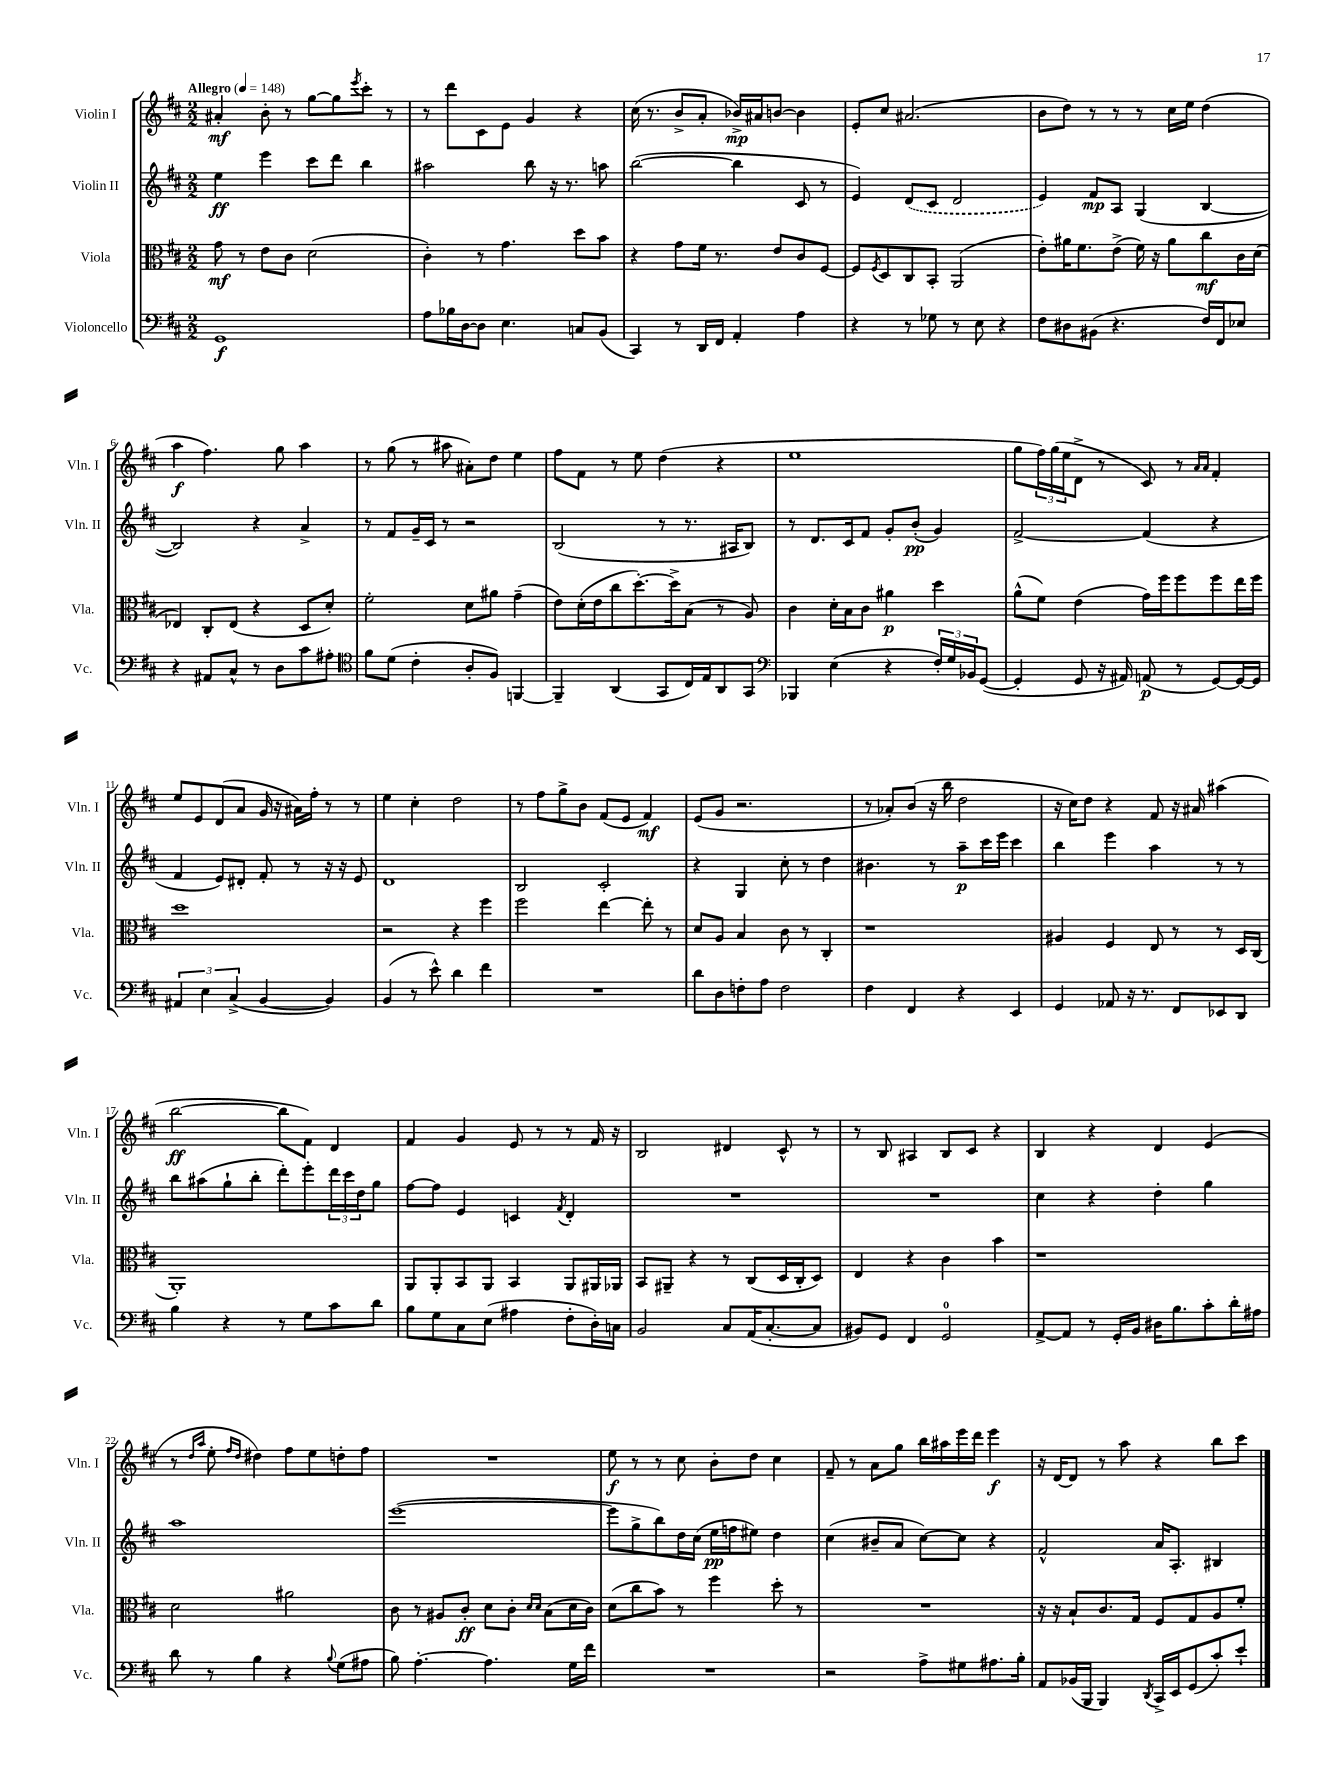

**kern	**dynam	**kern	**dynam	**kern	**dynam	**kern	**dynam
*part4	*part4	*part3	*part3	*part2	*part2	*part1	*part1
*staff4	*staff4	*staff3	*staff3	*staff2	*staff2	*staff1	*staff1
*I"Violoncello	*	*I"Viola	*	*I"Violin II	*	*I"Violin I	*
*I'Vc.	*	*I'Vla.	*	*I'Vln. II	*	*I'Vln. I	*
*clefF4	*	*clefC3	*	*clefG2	*	*clefG2	*
*k[f#c#]	*	*k[f#c#]	*	*k[f#c#]	*	*k[f#c#]	*
*M2/2	*	*M2/2	*	*M2/2	*	*M2/2	*
*MM148	*	*MM148	*	*MM148	*	*MM148	*
=1	=1	=1	=1	=1	=1	=1	=1
!	!	!	!	!	!	!LO:TX:a:B:t=Allegro	!
1GG	f	8g\	mf	4ee\	ff	4a#X'/	mf
.	.	8r	.	.	.	.	.
.	.	8e\L	.	4eee\	.	8b'\	.
.	.	8c#\J	.	.	.	8r	.
.	.	(2d\	.	8ccc#\L	.	[8gg\L	.
.	.	.	.	8ddd\J	.	8gg\]	.
.	.	.	.	.	.	8qeee/	.
.	.	.	.	4bb\	.	8ccc#'\J	.
.	.	.	.	.	.	8r	.
=2	=2	=2	=2	=2	=2	=2	=2
8A\L	.	4c#'\)	.	2aa#X\	.	8r	.
16B-X\L	.	.	.	.	.	8ddd\L	.
[16D\J	.	.	.	.	.	.	.
8D\J]	.	8r	.	.	.	8c#\	.
4.E\	.	4.g\	.	.	.	8e\J	.
.	.	.	.	8bb\	.	4g/	.
.	.	.	.	16r	.	.	.
.	.	.	.	8.r	.	.	.
8Cn/L	.	8dd\L	.	.	.	4r	.
(8BB/J	.	8b\J	.	8aan\	.	.	.
=3	=3	=3	=3	=3	=3	=3	=3
4CC#/)	.	4r	.	([2bb\	.	(16cc#\	.
.	.	.	.	.	.	8.r	.
8r	.	8g\L	.	.	.	8b^/L	.
16DD/LL	.	16f#\Jk	.	.	.	8a'/J	.
16FF#/JJ	.	8.r	.	.	.	.	.
4AA'/	.	.	.	4bb\]	.	16b-X^/LL)	mp
.	.	.	.	.	.	16a#X/J	.
.	.	8e/L	.	.	.	[8bn/J	.
4A\	.	8c#/	.	8c#/	.	4b\]	.
.	.	[8F#/J	.	8r	.	.	.
=4	=4	=4	=4	=4	=4	=4	=4
4r	.	8F#/L]	.	4e/)	.	8e'/L	.
.	.	8qF#/	.	.	.	.	.
.	.	8D/	.	.	.	8cc#/J	.
8r	.	8C#/	.	(8d/L	.	(2.a#X/	.
8G-X\	.	8BB'/J	.	8c#/J	.	.	.
8r	.	(2AA/	.	2d/	.	.	.
8E\	.	.	.	.	.	.	.
4r	.	.	.	.	.	.	.
=5	=5	=5	=5	=5	=5	=5	=5
8F#\L	.	8e'\L)	.	4e/)	.	8b\L	.
8D#X\	.	16a#X\K	.	.	.	8dd\J)	.
.	.	8.f#\	.	.	.	.	.
(8BB#X\J	.	.	.	8f#/L	mp	8r	.
4.r	.	(8e^\J	.	8A/J	.	8r	.
.	.	16f#\)	.	(4G/	.	8r	.
.	.	16r	.	.	.	.	.
.	.	8a#\L	.	.	.	16cc#\LL	.
.	.	.	.	.	.	16ee\JJ	.
16F#/LL)	.	8cc#\	mf	[4B/	.	(4dd\	.
16FF#/J	.	.	.	.	.	.	.
8E-X/J	.	16c#\L	.	.	.	.	.
.	.	(16d\JJ	.	.	.	.	.
!!LO:LB:g=z
=6	=6	=6	=6	=6	=6	=6	=6
4r	.	4E-X/)	.	2B/])	.	4aa\	f
8AA#X/L	.	8C#'/L	.	.	.	4.ff#\)	.
8C#^^/J	.	(8E-/J	.	.	.	.	.
8r	.	4r	.	4r	.	.	.
8D\L	.	.	.	.	.	8gg\	.
8c#\	.	8D/L	.	4a^/	.	4aa\	.
8A#X'\J	.	8d'/J)	.	.	.	.	.
=7	=7	=7	=7	=7	=7	=7	=7
*clefC4	*	*	*	*	*	*	*
8f#\L	.	2f#'\	.	8r	.	8r	.
(8d\J	.	.	.	8f#/L	.	(8gg\	.
4c#'\	.	.	.	16g~/L	.	8r	.
.	.	.	.	16c#/JJ	.	.	.
.	.	.	.	8r	.	8aa#X\	.
8A'/L	.	8d\L	.	2r	.	8a#X'\L)	.
8F#/J)	.	8a#X\J	.	.	.	8dd\J	.
[4FFn/	.	(4g~\	.	.	.	4ee\	.
=8	=8	=8	=8	=8	=8	=8	=8
4FF~/]	.	8e\L)	.	(2B/	.	8ff#\L	.
.	.	(16d'\L	.	.	.	8f#\J	.
.	.	16e\J	.	.	.	.	.
(4AA/	.	8cc#\	.	.	.	8r	.
.	.	[8.dd'\)	.	.	.	8ee\	.
8GG/L	.	.	.	8r	.	(4dd\	.
.	.	16dd^\k]	.	.	.	.	.
16C#/L)	.	(8B\J	.	8.r	.	.	.
16E/J	.	.	.	.	.	.	.
8AA/	.	8r	.	.	.	4r	.
.	.	.	.	16A#X/KL	.	.	.
8GG/J	.	8A/)	.	8B/J)	.	.	.
=9	=9	=9	=9	=9	=9	=9	=9
*clefF4	*	*	*	*	*	*	*
4BBB-X/	.	4c#\	.	8r	.	1ee	.
.	.	.	.	8.d/L	.	.	.
(4E\	.	16d'\LL	.	.	.	.	.
.	.	16B\J	.	16c#/k	.	.	.
.	.	8c#\J	.	8f#/J	.	.	.
4r	.	4a#X\	p	8g'/L	.	.	.
.	.	.	.	(8b'/J	pp	.	.
24F#'/LL)	.	4dd\	.	4g/)	.	.	.
24G/	.	.	.	.	.	.	.
24BB-X/J	.	.	.	.	.	.	.
([8GG/J	.	.	.	.	.	.	.
=10	=10	=10	=10	=10	=10	=10	=10
4GG'/]	.	(8a^^\L	.	[2f#^/	.	8gg\L	.
.	.	8f#\J)	.	.	.	24ff#\L)	.
.	.	.	.	.	.	(24gg\	.
.	.	.	.	.	.	24ee\J	.
8GG/	.	(4e\	.	.	.	8d^\J	.
16r	.	.	.	.	.	8r	.
16AA#X/)	.	.	.	.	.	.	.
(8AAn/	p	16g\LL)	.	(4f#/]	.	8c#/)	.
.	.	16ff#\J	.	.	.	.	.
8r	.	8ff#\	.	.	.	8r	.
.	.	.	.	.	.	16qqa/LL	.
.	.	.	.	.	.	16qqa/JJ	.
[8GG/L)	.	8ff#\	.	4r	.	4f#'/	.
16GG/L_	.	16ee\L	.	.	.	.	.
16GG/JJ]	.	16ff#\JJ	.	.	.	.	.
!!LO:LB:g=z
=11	=11	=11	=11	=11	=11	=11	=11
6AA#X/	.	1dd	.	4f#/	.	8ee/L	.
.	.	.	.	.	.	8e/	.
6E\	.	.	.	.	.	.	.
.	.	.	.	8e/L)	.	(8d/	.
(6C#^/	.	.	.	.	.	.	.
.	.	.	.	8d#X'/J	.	8a/J	.
[4BB/	.	.	.	8f#'/	.	16g/	.
.	.	.	.	.	.	16r	.
.	.	.	.	8r	.	16a#X\LL)	.
.	.	.	.	.	.	16ff#'\JJ	.
4BB/])	.	.	.	16r	.	8r	.
.	.	.	.	16r	.	.	.
.	.	.	.	8e/	.	8r	.
=12	=12	=12	=12	=12	=12	=12	=12
(4BB/	.	2r	.	1d	.	4ee\	.
8r	.	.	.	.	.	4cc#'\	.
8e^^\)	.	.	.	.	.	.	.
4d\	.	4r	.	.	.	2dd\	.
4f#\	.	4ff#\	.	.	.	.	.
=13	=13	=13	=13	=13	=13	=13	=13
1r	.	2ff#\	.	2B/	.	8r	.
.	.	.	.	.	.	8ff#\L	.
.	.	.	.	.	.	8gg^\	.
.	.	.	.	.	.	8b\J	.
.	.	[4ee\	.	2c#'/	.	(8f#/L	.
.	.	.	.	.	.	8e/J	.
.	.	8ee'\]	.	.	.	4f#/)	mf
.	.	8r	.	.	.	.	.
=14	=14	=14	=14	=14	=14	=14	=14
8d\L	.	8d/L	.	4r	.	(8e/L	.
8D\	.	8A/J	.	.	.	8g/J	.
8Fn'\	.	4B/	.	4G/	.	2.r	.
8A\J	.	.	.	.	.	.	.
2F\	.	8c#\	.	8cc#'\	.	.	.
.	.	8r	.	8r	.	.	.
.	.	4C#'/	.	4dd\	.	.	.
=15	=15	=15	=15	=15	=15	=15	=15
4F#\	.	1r	.	4.b#X\	.	8r	.
.	.	.	.	.	.	8a-X'/L)	.
4FF#/	.	.	.	.	.	(8b/J	.
.	.	.	.	8r	.	16r	.
.	.	.	.	.	.	16bb\	.
4r	.	.	.	8aa~\L	p	2dd\	.
.	.	.	.	16ccc#\L	.	.	.
.	.	.	.	16eee\JJ	.	.	.
4EE/	.	.	.	4ccc#\	.	.	.
=16	=16	=16	=16	=16	=16	=16	=16
4GG/	.	4A#X/	.	4bb\	.	16r	.
.	.	.	.	.	.	16cc#\KL)	.
.	.	.	.	.	.	8dd\J	.
8AA-X/	.	4F#/	.	4eee\	.	4r	.
16r	.	.	.	.	.	.	.
8.r	.	.	.	.	.	.	.
.	.	8E/	.	4aa\	.	8f#/	.
8FF#/L	.	8r	.	.	.	16r	.
.	.	.	.	.	.	16a#X/	.
8EE-X/	.	8r	.	8r	.	(4aa#X\	.
8DD/J	.	16D/LL	.	8r	.	.	.
.	.	(16C#/JJ	.	.	.	.	.
!!LO:LB:g=z
=17	=17	=17	=17	=17	=17	=17	=17
4B\	.	1AA')	.	8bb\L	.	[2bb\	ff
.	.	.	.	(8aa#X\	.	.	.
4r	.	.	.	8gg`\	.	.	.
.	.	.	.	8bb'\J	.	.	.
8r	.	.	.	8ddd'\L)	.	8bb\L]	.
8G\L	.	.	.	8eee'\	.	8f#\J)	.
8c#\	.	.	.	24ddd\L	.	4d/	.
.	.	.	.	24ccc#\	.	.	.
.	.	.	.	24dd\J	.	.	.
8d\J	.	.	.	8gg\J	.	.	.
=18	=18	=18	=18	=18	=18	=18	=18
8B\L	.	8AA/L	.	[8ff#\L	.	4f#/	.
8G\	.	8AA'/	.	8ff#\J]	.	.	.
8C#\	.	8BB/	.	4e/	.	4g/	.
(8E\J	.	8AA/J	.	.	.	.	.
4A#X\	.	4BB/	.	4cn/	.	8e/	.
.	.	.	.	.	.	8r	.
.	.	.	.	8qf#/	.	.	.
8F#'\L	.	8AA/L	.	4d'/	.	8r	.
16D'\L)	.	16AA#X/L	.	.	.	16f#/	.
16Cn\JJ	.	16AA-X/JJ	.	.	.	16r	.
=19	=19	=19	=19	=19	=19	=19	=19
2BB/	.	8BB/L	.	1r	.	2B/	.
.	.	8AA#X~/J	.	.	.	.	.
.	.	4r	.	.	.	.	.
8C#/L	.	8r	.	.	.	4d#X/	.
(16AA/K	.	(8C#/L	.	.	.	.	.
[8.C#'/	.	.	.	.	.	.	.
.	.	16D/L	.	.	.	8c#^^/	.
.	.	16C#'/J	.	.	.	.	.
8C#/J]	.	8D/J)	.	.	.	8r	.
=20	=20	=20	=20	=20	=20	=20	=20
8BB#X/L)	.	4E/	.	1r	.	8r	.
8GG/J	.	.	.	.	.	8B/	.
4FF#/	.	4r	.	.	.	4A#X/	.
2GG/	.	4c#\	.	.	.	8B/L	.
.	.	.	.	.	.	8c#/J	.
.	.	4b\	.	.	.	4r	.
=21	=21	=21	=21	=21	=21	=21	=21
[8AA^/L	.	1r	.	4cc#\	.	4B/	.
8AA/J]	.	.	.	.	.	.	.
8r	.	.	.	4r	.	4r	.
16GG'/LL	.	.	.	.	.	.	.
16BB/JJ	.	.	.	.	.	.	.
16D#X\KL	.	.	.	4dd'\	.	4d/	.
8.B\	.	.	.	.	.	.	.
8c#'\	.	.	.	4gg\	.	(4e/	.
16d'\L	.	.	.	.	.	.	.
16A#X\JJ	.	.	.	.	.	.	.
!!LO:LB:g=z
=22	=22	=22	=22	=22	=22	=22	=22
8d\	.	2d\	.	1aa	.	8r	.
.	.	.	.	.	.	16qqdd/LL	.
.	.	.	.	.	.	16qqaa/JJ	.
8r	.	.	.	.	.	8ee'\	.
.	.	.	.	.	.	16qqff#/LL	.
.	.	.	.	.	.	16qqdd/JJ	.
4B\	.	.	.	.	.	4dd#X\)	.
4r	.	2a#X\	.	.	.	8ff#\L	.
.	.	.	.	.	.	8ee\	.
8qqB/	.	.	.	.	.	.	.
(8G\L	.	.	.	.	.	8ddn'\	.
8A#X\J	.	.	.	.	.	8ff#\J	.
=23	=23	=23	=23	=23	=23	=23	=23
8B\)	.	8c#\	.	([1eee	.	1r	.
[4.A'\	.	8r	.	.	.	.	.
.	.	8A#X/L	.	.	.	.	.
.	.	8c#'/J	ff	.	.	.	.
4.A\]	.	8d\L	.	.	.	.	.
.	.	8c#'\J	.	.	.	.	.
.	.	16qqd/LL	.	.	.	.	.
.	.	16qqd/JJ	.	.	.	.	.
.	.	(8B\L	.	.	.	.	.
16G\LL	.	16d\L	.	.	.	.	.
16f#\JJ	.	16c#\JJ)	.	.	.	.	.
=24	=24	=24	=24	=24	=24	=24	=24
1r	.	(8d\L	.	8eee\L]	.	8ee\	f
.	.	8cc#\	.	8gg^\	.	8r	.
.	.	8b\J)	.	8bb\)	.	8r	.
.	.	8r	.	16dd\L	.	8cc#\	.
.	.	.	.	(16cc#\JJ	.	.	.
.	.	4ff#\	.	16ee\LL	pp	8b'\L	.
.	.	.	.	16ffn\J	.	.	.
.	.	.	.	8ee#X\J)	.	8dd\J	.
.	.	8dd'\	.	4dd\	.	4cc#\	.
.	.	8r	.	.	.	.	.
=25	=25	=25	=25	=25	=25	=25	=25
2r	.	1r	.	(4cc#\	.	8f#~/	.
.	.	.	.	.	.	8r	.
.	.	.	.	8b#X~/L	.	8a\L	.
.	.	.	.	8a/J	.	8gg\J	.
8A^\L	.	.	.	[8cc#\L)	.	16bb\LL	.
.	.	.	.	.	.	16aa#X\	.
8G#X\	.	.	.	8cc#\J]	.	16eee\	.
.	.	.	.	.	.	16ddd\JJ	.
8.A#X\	.	.	.	4r	.	4eee\	f
16B'\Jk	.	.	.	.	.	.	.
=26	=26	=26	=26	=26	=26	=26	=26
8AA/L	.	16r	.	2f#^^/	.	16r	.
.	.	16r	.	.	.	[16d/KL	.
(16BB-X/L	.	8B`/L	.	.	.	8d/J]	.
16BBB/JJ	.	.	.	.	.	.	.
4BBB/)	.	8.c#/	.	.	.	8r	.
.	.	.	.	.	.	8aa\	.
.	.	16G/Jk	.	.	.	.	.
8qDD/	.	.	.	.	.	.	.
16CC#^/LL	.	8F#/L	.	16a/KL	.	4r	.
16EE/J	.	.	.	8.A'/J	.	.	.
(8GG/	.	8G/	.	.	.	.	.
8c#'/)	.	8A/	.	4B#X/	.	8bb\L	.
8e`/J	.	8f#'/J	.	.	.	8ccc#\J	.
==	==	==	==	==	==	==	==
*-	*-	*-	*-	*-	*-	*-	*-
